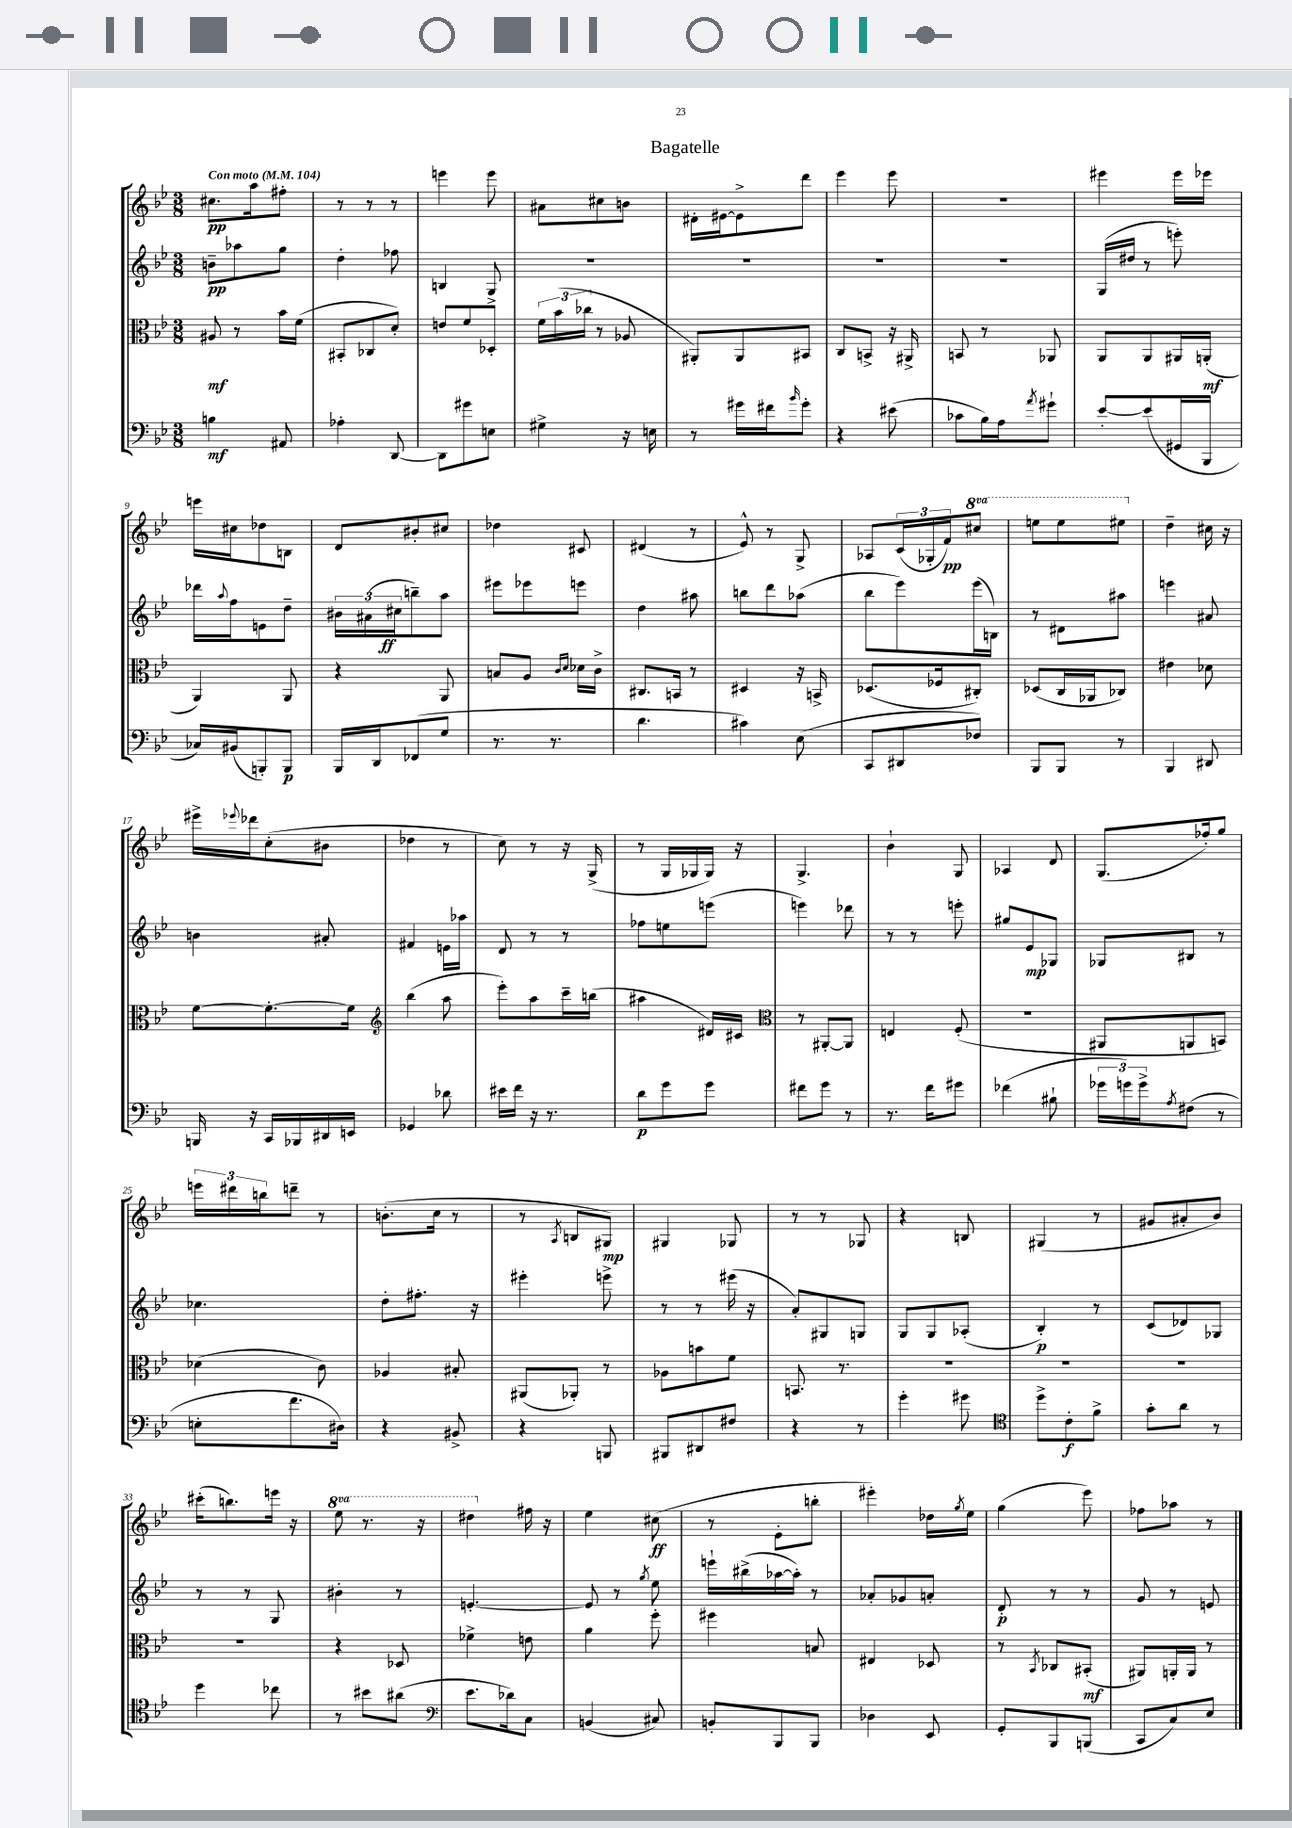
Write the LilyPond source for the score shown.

\header { title = "Bagatelle" }
<<
\new StaffGroup <<
\new Staff = "s0" {
    \clef treble \key bes \major \numericTimeSignature \time 3/8 \set Staff.ottavationMarkups = #ottavation-simple-ordinals \tempo "Con moto" 4 = 104
    cis''8.\pp a''16 fis''8-. |
    r8 r8 r8 |
    e'''4 e'''8 |
    ais'8 cis''8 b'8 |
    dis'16-. eis'16~ eis'8-> d'''8 |
    ees'''4 ees'''8 |
    R4. |
    eis'''4 eis'''16 ees'''16 |
    e'''16 cis''16 des''8 b8 |
    d'8 bis'8-. cis''8 |
    des''4 cis'8 |
    dis'4( r8 |
    ees'8-^) r8 g8-> |
    aes8 \tuplet 3/2 { c'16( ges16-. f'16\pp) } \ottava #1 cis'''8 |
    e'''8 e'''8 eis'''8 \ottava #0 |
    d''4-- cis''16 r16 |
    eis'''16-> \appoggiatura { ees'''8 } des'''16 c''8-.( bis'8 |
    des''4 r8 |
    c''8) r8 r16 g16->( |
    r8 g16 ges16 ges16) r16 |
    g4.-> |
    bes'4-! g8 |
    aes4 d'8 |
    g8.( fes''16-.) g''8 |
    \tuplet 3/2 { e'''16 dis'''16 b''16 } d'''8-- r8 |
    b'8.-.( c''16 r8 |
    r8 \acciaccatura { a8 } b8 gis8\mp) |
    gis4 ges8 |
    r8 r8 ges8 |
    r4 b8 |
    gis4( r8 |
    gis'8 ais'8-. bes'8) |
    cis'''16-.( b''8.) e'''16 r16 |
    \ottava #1 ees'''8 r8. r16 |
    dis'''4 \ottava #0 fis''16 r16 |
    ees''4 cis''8\ff( |
    r8 ees'8-. b''8-. |
    eis'''4-.) des''16 \acciaccatura { g''8 } ees''16 |
    g''4( ees'''8) |
    fes''8 aes''8 r8 \bar "|." |
}
\new Staff = "s1" {
    \clef treble \key bes \major \numericTimeSignature \time 3/8
    b'8--\pp aes''8 g''8 |
    d''4-. fes''8 |
    b4 g8-> |
    R4. |
    R4. |
    R4. |
    R4. |
    g16( dis''16 r8 e'''8-.) |
    des'''16 \appoggiatura { a''8 } f''16 e'8 d''8-- |
    \tuplet 3/2 { bis'16 ais'16( cis''16\ff } b''8--) a''8 |
    eis'''8 ees'''8 e'''8 |
    d''4 ais''8 |
    b''8 d'''8 aes''8( |
    bes''8 ees'''8) ees'''16( b16) |
    r8 dis'8 ais''8 |
    e'''4 ais'8 |
    b'4 ais'8-. |
    fis'4 e'16 aes''16 |
    d'8 r8 r8 |
    fes''8 e''8 e'''8( |
    e'''4) des'''8 |
    r8 r8 e'''8-. |
    gis''8 ees'8\mp ges8 |
    ges8 bis8 r8 |
    ces''4. |
    d''8-. fis''8.-. r16 |
    eis'''4-. e'''8-> |
    r8 r8 eis'''16( r16 |
    a'8-.) gis8 g8 |
    g8 g8 aes8-.( |
    bes4-.\p) r8 |
    c'8( des'8) ges8 |
    r8 r8 g8 |
    bis'4-. r8 |
    e'4.~-. |
    e'8 r8 \acciaccatura { g''8 } ees''8 |
    e'''16-! bis''16->( aes''16~ aes''16-.) r8 |
    aes'8-. ges'8 a'8-. |
    d'8-.\p r8 r8 |
    g'8 r8 e'8 \bar "|." |
}
\new Staff = "s2" {
    \clef alto \key bes \major \numericTimeSignature \time 3/8
    ais8\mf r8 bes'16 f'16( |
    bis,8-. ces8 d'8-.) |
    e'8 f'8 des8-. |
    \tuplet 3/2 { f'16 bes'16( ces''16 } r8 aes8 |
    ais,8-.) ais,8 bis,8 |
    c8 b,8-> r16 ais,16-> |
    b,8 r8 aes,8 |
    a,8 a,8 ais,16 a,16-.\mf( |
    a,4) a,8 |
    r4 a,8 |
    b8 a8 \grace { c'16 d'16 } des'16 c'16-> |
    cis8. b,16 r8 |
    dis4 r16 b,16-> |
    des8.( fes16 cis8-.) |
    des8( c16 aes,16 ces8) |
    eis'4 des'8 |
    f'8~ f'8.~-. f'16 |
    \clef treble bes''4( a''8 |
    ees'''8-.) a''8 c'''16-- b''16( |
    ais''4 dis'16) cis'16 |
    \clef alto r8 ais,8~-. ais,8 |
    e4 f8-.( |
    R4. |
    ais,8 a,8 b,8) |
    des'4( c'8) |
    aes4 bis8-. |
    ais,8( aes,8-.) r8 |
    aes8 b'8 f'8 |
    b,8. r8. |
    R4. |
    R4. |
    R4. |
    R4. |
    r4 des8 |
    fes'4-> e'8 |
    a'4 f''8-. |
    fis''4 b8 |
    eis4 des8 |
    r8 \acciaccatura { bes,8 } ces8 bis,8-.\mf( |
    ais,8) a,16-. a,16 r8 \bar "|." |
}
\new Staff = "s3" {
    \clef bass \key bes \major \numericTimeSignature \time 3/8
    b4\mf ais,8 |
    aes4-. d,8~ |
    d,8 gis'8 e8 |
    gis4-> r16 e16 |
    r8 gis'16 fis'16 \grace { bes'16 } gis'8-. |
    r4 eis'8( |
    ces'8 bes16) a16 \acciaccatura { a'8 } gis'8-! |
    ees'8~-. ees'8( gis,16 bes,,16 |
    ces16) bis,16( b,,8-.) b,,8\p |
    bes,,16 d,16 fes,8( g8 |
    r8. r8. |
    d'4. |
    cis'4) ees8( |
    c,8 dis,8 fes8) |
    bes,,8 bes,,8 r8 |
    bes,,4 dis,8 |
    b,,16 r16 c,16 bes,,16 dis,16 e,16 |
    ges,4 des'8 |
    eis'16 f'16 r16 r8. |
    d'8\p g'8 g'8 |
    fis'8 g'8 r8 |
    r8. f'16 gis'8 |
    fes'4( bis8-! |
    \tuplet 3/2 { ges'16 g'16) g'16-> } \acciaccatura { a8 } fis8( r8 |
    e8-. f'8. dis16) |
    r4 bis,8-> |
    r4 b,,8 |
    bis,,8 dis,8 fis8 |
    r4 r8 |
    g'4-. gis'8 |
    \clef tenor d''8-> c'8-.\f f'8-> |
    g'8-. a'8 r8 |
    d''4 ces''8 |
    r8 bis'8 ais'8( |
    \clef bass ees'8. des'16) c8 |
    b,4( cis8) |
    b,8-. bes,,8 bes,,8 |
    des4 ees,8 |
    g,8-. bes,,8 b,,8( |
    c,8 c8) ees8 \bar "|." |
}
>>
>>
